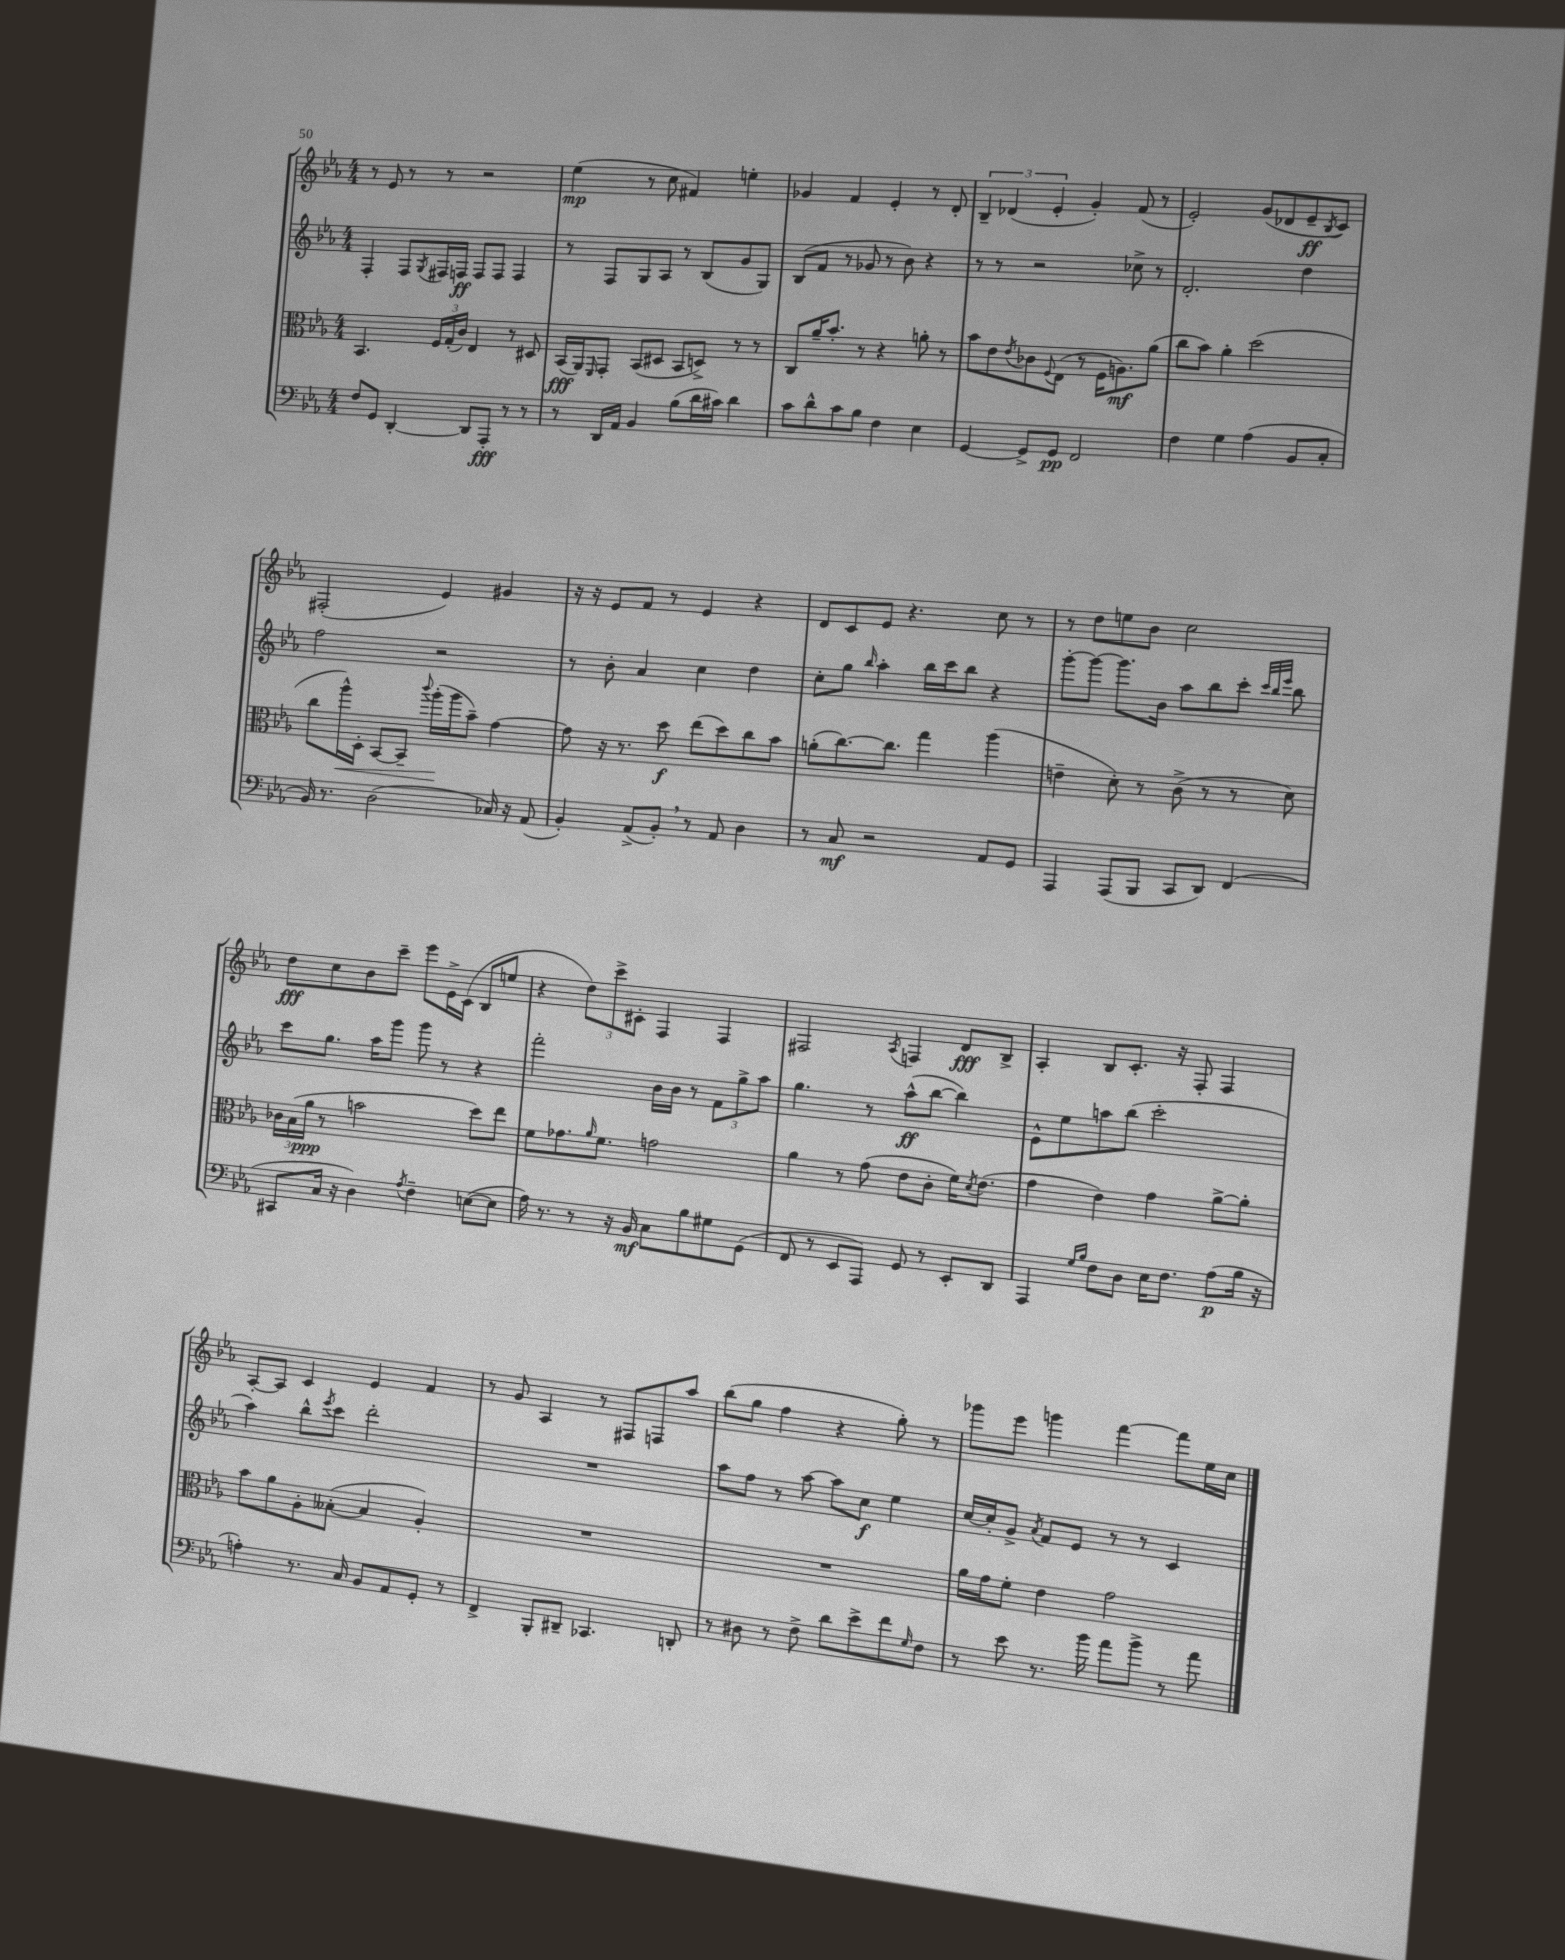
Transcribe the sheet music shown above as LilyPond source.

<<
\new StaffGroup <<
\new Staff = "s0" {
    \clef treble \key ees \major \numericTimeSignature \time 4/4
    r8 ees'8 r8 r8 r2 |
    ees''4\mp( r8 c''8 fis'4) e''4-. |
    ges'4 f'4 ees'4-. r8 d'8-. |
    \tuplet 3/2 { bes4-- des'4( ees'4-. } g'4-.) f'8( r8 |
    ees'2-.) g'8( des'8 ees'8--\ff \acciaccatura { bes8 } c'8) |
    fis2-.( ees'4) gis'4 |
    r16 r16 ees'8 f'8 r8 ees'4 r4 |
    d'8 c'8 ees'8 r4. c''8 r8 |
    r8 d''8 e''8 bes'8 c''2 |
    d''8\fff c''8 bes'8 c'''8-- ees'''8 ees'16-> c'16( bes8 e''8 |
    r4 \tuplet 3/2 { d''8) c'''8-> cis'8-. } f4 f4 |
    fis2 \acciaccatura { aes8 } f4 d'8\fff bes8-> |
    aes4-. bes8 c'8.-. r16 f8-. f4 |
    aes8~-. aes8 c'4 ees'4 f'4 |
    r8 g'8 aes4 r8 fis8 f8 aes''8 |
    bes''8( g''8 f''4 r4 g''8-.) r8 |
    ges'''8 ees'''8 g'''4 f'''4~ f'''8 ees''16 c''16 \bar "|." |
}
\new Staff = "s1" {
    \clef treble \key ees \major \numericTimeSignature \time 4/4
    f4-. f8 \acciaccatura { g8 } fis16 f16\ff f8 f8 f4 |
    r8 f8 g8 aes8 r8 bes8( g'8 g8) |
    bes8( f'8 r8 ges'8 r8 bes'8) r4 |
    r8 r8 r2 ces''8-> r8 |
    d'2.-. d''4 |
    f''2 r2 |
    r8 bes'8-. aes'4 c''4 d''4 |
    c''8-. g''8 \grace { bes''16 } aes''4-. bes''16 c'''16 bes''8 r4 |
    g'''8~-. g'''8~ g'''8. bes'16 aes''8 bes''8 c'''8-. \grace { c'''32 bes''32 ees'''32 } bes''8 |
    c'''8 g''8. aes''16 g'''8 g'''8 r8 r4 |
    f'''2-. bes'16 bes'16 r8 \tuplet 3/2 { f'8 g''8-> aes''8 } |
    g''4. r8 aes''8-^\ff( bes''8~ bes''4) |
    ees'8-^ ees''8 a''8 bes''8( c'''2-. |
    aes''4) bes''8-^ \acciaccatura { ees'''8 } c'''8 d'''2-. |
    R1 |
    aes''8 f''8 r8 aes''8~ aes''8 c''8\f ees''4 |
    c''16~ c''16-. g'8-> \acciaccatura { aes'8 } f'8 ees'8 r8 r8 c'4 \bar "|." |
}
\new Staff = "s2" {
    \clef alto \key ees \major \numericTimeSignature \time 4/4
    bes,4. \tuplet 3/2 { f16 g16-.( c'16) } ees4 r8 dis8 |
    bes,16\fff( aes,16) \grace { f,16 } g,8-. bes,8( dis8 bes,8 d8->) r8 r8 |
    c8 aes'16-- bes'8.-. r8 r4 a'8-. r8 |
    bes'8 ees'8 \acciaccatura { ees'8 } ces'8 \appoggiatura { f8 } ees8( r8 f16 a8.\mf) aes'8( |
    c''8 bes'8) aes'4-. d''2( |
    c''8 aes''16-^\<) d16-. bes,8~ bes,8-- \appoggiatura { c'''8 } aes''16-.\!( aes''16 bes'8--) g'4~ |
    g'8 r16 r8. d''8\f ees''8( d''8) c''8 bes'8 |
    a'8-.( c''8.~) c''8. g''4 aes''4( |
    e'4-- d'8-.) r8 c'8->( r8 r8 d'8) |
    \tuplet 3/2 { ces'16 bes16( aes'16\ppp } r8 b'2 d''8) ees''8 |
    f'8 ges'8. \grace { aes'16 } f'8. g'2 |
    aes'4 r8 g'8( ees'8 c'8-. f'16) \acciaccatura { d'8 } ees'8.( |
    g'4 ees'4) g'4 aes'8~-> aes'8-. |
    bes'8 aes'8 aes8-. beses8~-.( beses4 aes4-.) |
    R1 |
    R1 |
    aes'16 g'16 f'8-. ees'4 g'2 \bar "|." |
}
\new Staff = "s3" {
    \clef bass \key ees \major \numericTimeSignature \time 4/4
    f8 g,8 d,4~-. d,8 aes,,8-.\fff r8 r8 |
    r8 d,16 aes,16 bes,4 bes8( d'16 cis'16) d'4 |
    c'8 d'8-^ c'8 bes8 f4 ees4 |
    g,4~ g,8-> g,8\pp f,2 |
    f4 g4 aes4( bes,8 c8-. |
    bes,16) r8. d2( ces16) r16 aes,8( |
    bes,4-.) aes,8->( bes,8-.) \breathe r8 aes,8 d4 |
    r8 c8\mf r2 aes,8 g,8 |
    aes,,4 aes,,8( bes,,8 c,8 d,8) f,4( |
    cis,8 c16 r16 d4) \acciaccatura { aes8 } f4-- e8~( e8 |
    aes16) r8. r8 r16 bes,16\mf c8 bes8 gis8 g,8( |
    f,8 r8 ees,8 aes,,8) g,8 r8 ees,8-. d,8 |
    aes,,4 \grace { g16 bes16 } f8 d8 ees16 f8. aes8\p( bes16 r16 |
    a4-.) r8. c16 bes,8 aes,8 g,8-. r8 |
    f,4-> bes,,8-. dis,8-- ces,4. d,8-. |
    r8 dis8 r8 f8-> d'8 ees'8-> f'8 \grace { g16 } f8 |
    r8 ees'8 r8. bes'16 aes'8 bes'8-> r8 aes'8 \bar "|." |
}
>>
>>
\layout { \context { \Score \remove "Bar_number_engraver" } }
